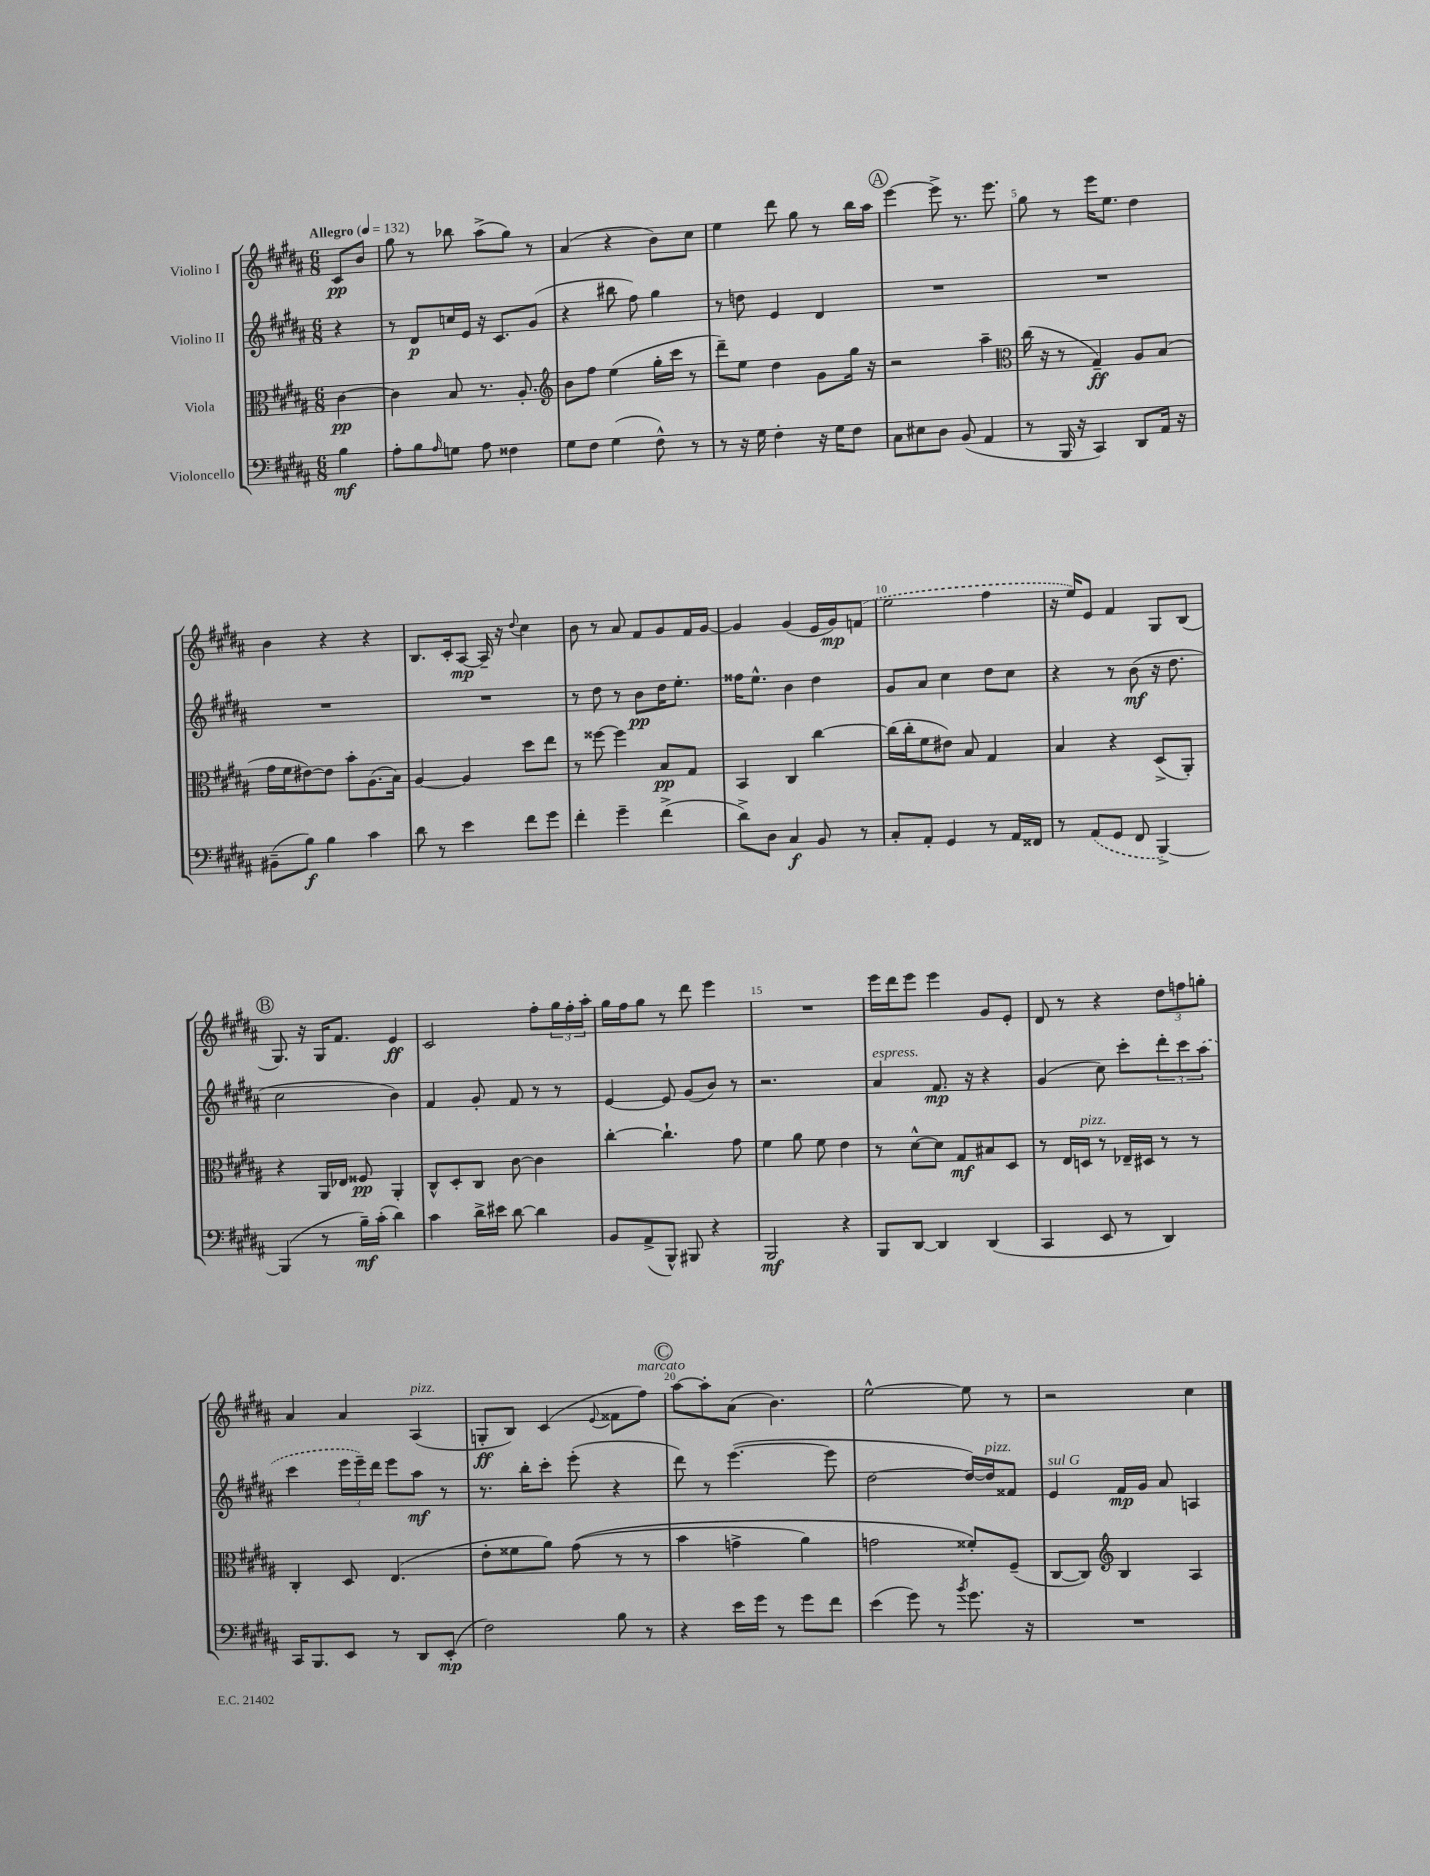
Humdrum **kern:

**kern	**dynam	**kern	**dynam	**kern	**dynam	**kern	**dynam
*part4	*part4	*part3	*part3	*part2	*part2	*part1	*part1
*staff4	*staff4	*staff3	*staff3	*staff2	*staff2	*staff1	*staff1
*I"Violoncello	*	*I"Viola	*	*I"Violino II	*	*I"Violino I	*
*clefF4	*	*clefC3	*	*clefG2	*	*clefG2	*
*k[f#c#g#d#a#]	*	*k[f#c#g#d#a#]	*	*k[f#c#g#d#a#]	*	*k[f#c#g#d#a#]	*
*M6/8	*	*M6/8	*	*M6/8	*	*M6/8	*
*MM132	*	*MM132	*	*MM132	*	*MM132	*
=	=	=	=	=	=	=	=
!	!	!	!	!	!	!LO:TX:a:B:t=Allegro	!
4B\	mf	[4c#\	pp	4r	.	8c#/L	pp
.	.	.	.	.	.	8b/J	.
=1	=1	=1	=1	=1	=1	=1	=1
8A#'\L	.	4c#\]	.	8r	.	8gg#\	.
8B\	.	.	.	8d#/L	p	8r	.
16qqA#/	.	.	.	.	.	.	.
8Gn\J	.	8B/	.	16ccn/L	.	8bb-X\	.
.	.	.	.	16e/JJ	.	.	.
8A#\	.	8.r	.	16r	.	(8aa#^\L	.
.	.	.	.	8.c#/L	.	.	.
4F##X\	.	.	.	.	.	8gg#\J)	.
.	.	8.A#'/	.	.	.	.	.
.	.	.	.	(8g#/J	.	8r	.
=2	=2	=2	=2	=2	=2	=2	=2
*	*	*clefG2	*	*	*	*	*
8G#\L	.	8b\L	.	4r	.	(4a#/	.
8F#\J	.	8ff#\J	.	.	.	.	.
(4G#\	.	(4ee\	.	8bb#X\	.	4r	.
.	.	.	.	8ff#\)	.	.	.
8F#^^\)	.	16gg#'\LL	.	4gg#\	.	8b\L)	.
.	.	16ccc#\JJ	.	.	.	.	.
8r	.	8r	.	.	.	8cc#\J	.
=3	=3	=3	=3	=3	=3	=3	=3
8r	.	8ddd#~\L)	.	8r	.	4ee\	.
16r	.	8ee\J	.	8ddn\	.	.	.
16G#\	.	.	.	.	.	.	.
4F#'\	.	4dd#\	.	4e/	.	8ddd#\	.
.	.	.	.	.	.	8gg#\	.
16r	.	8g#\L	.	4d#/	.	8r	.
16G#\KL	.	.	.	.	.	.	.
8F#\J	.	16gg#\Jk	.	.	.	16bb\LL	.
.	.	16r	.	.	.	16aa#\JJ	.
!!LO:REH:place=s1:t=A
=4	=4	=4	=4	=4	=4	=4	=4
8C#\L	.	2r	.	2.r	.	[4eee\	.
8E#X\	.	.	.	.	.	.	.
8D#\J	.	.	.	.	.	8eee^\]	.
(8BB/	.	.	.	.	.	8.r	.
4AA#/	.	4aa#~\	.	.	.	.	.
.	.	.	.	.	.	8.eee\	.
=5	=5	=5	=5	=5	=5	=5	=5
*	*	*clefC3	*	*	*	*	*
8r	.	(16cc#\	.	2.r	.	8gg#\	.
.	.	16r	.	.	.	.	.
16BBB/	.	8r	.	.	.	8r	.
16r	.	.	.	.	.	.	.
4CC#/)	.	4G#~/)	ff	.	.	16eee\KL	.
.	.	.	.	.	.	8.ee\J	.
8DD#/L	.	8A#/L	.	.	.	4dd#\	.
16AA#/Jk	.	(8B/J	.	.	.	.	.
16r	.	.	.	.	.	.	.
!!LO:LB:g=z
=6	=6	=6	=6	=6	=6	=6	=6
(8BB#X~\L	.	16g#\LL	.	2.r	.	4b\	.
.	.	16f#\J	.	.	.	.	.
8B\J)	f	[8e#X\)	.	.	.	.	.
4B\	.	8e#\J]	.	.	.	4r	.
.	.	8b'\L	.	.	.	.	.
4c#\	.	(8.A#\	.	.	.	4r	.
.	.	16B\Jk)	.	.	.	.	.
=7	=7	=7	=7	=7	=7	=7	=7
8d#\	.	[4A#/	.	2.r	.	8.B/L	.
8r	.	.	.	.	.	.	.
.	.	.	.	.	.	16c#'/k	.
4e\	.	4A#/]	.	.	.	[8A#/J	mp
.	.	.	.	.	.	16A#~/]	.
.	.	.	.	.	.	16r	.
.	.	.	.	.	.	8qqdd#/	.
8f#\L	.	8dd#\L	.	.	.	4cc#\	.
8g#\J	.	8ee\J	.	.	.	.	.
=8	=8	=8	=8	=8	=8	=8	=8
4f#'\	.	8r	.	8r	.	8b\	.
.	.	[8ff##X\	.	8dd#\	.	8r	.
4g#~\	.	4ff##\]	.	8r	.	8a#/	.
.	.	.	.	8b\L	pp	8f#/L	.
(4f#^\	.	8B/L	pp	16dd#\K	.	8g#/	.
.	.	.	.	8.ee'\J	.	.	.
.	.	8G#/J	.	.	.	16f#/L	.
.	.	.	.	.	.	[16g#/JJ	.
=9	=9	=9	=9	=9	=9	=9	=9
8d#^\L)	.	4BB/	.	16ff##X\KL	.	4g#/]	.
.	.	.	.	8.ee^^\J	.	.	.
8D#\J	.	.	.	.	.	.	.
4C#/	f	4C#/	.	4b\	.	(4g#/	.
8BB/	.	[4cc#\	.	4dd#\	.	16e/LL	.
.	.	.	.	.	.	16g#/J)	mp
8r	.	.	.	.	.	(8fn/J	.
=10	=10	=10	=10	=10	=10	=10	=10
8C#'/L	.	(16cc#\LL]	.	8g#/L	.	2ee\	.
.	.	16cc#'\J	.	.	.	.	.
8AA#'/J	.	8f#\	.	8a#/J	.	.	.
4GG#/	.	8e#X\J)	.	4cc#\	.	.	.
.	.	8B/	.	.	.	.	.
8r	.	4G#/	.	8dd#\L	.	4ff#\	.
16AA#/LL	.	.	.	8cc#\J	.	.	.
16FF##X/JJ	.	.	.	.	.	.	.
=11	=11	=11	=11	=11	=11	=11	=11
8r	.	4B/	.	4r	.	16r	.
.	.	.	.	.	.	16ee/KL)	.
(8AA#/L	.	.	.	.	.	8e/J	.
8GG#/J	.	4r	.	8r	.	4f#/	.
8FF#/	.	.	.	(8b\	mf	.	.
[4BBB^/)	.	(8D#^/L	.	16r	.	8G#/L	.
.	.	.	.	8.dd#\	.	.	.
.	.	8AA#'/J)	.	.	.	(8B/J	.
!!LO:LB:g=z
!!LO:REH:place=s1:t=B
=12	=12	=12	=12	=12	=12	=12	=12
(4BBB/]	.	4r	.	2cc#\	.	8.G#/)	.
.	.	.	.	.	.	16r	.
8r	.	16AA#/LL	.	.	.	16G#/KL	.
.	.	16E-X/JJ	.	.	.	8.f#/J	.
16B~\LL)	mf	8F##X/	pp	.	.	.	.
(16c#'\JJ	.	.	.	.	.	.	.
4d#\)	.	4AA#'/	.	4b\)	.	4e/	ff
=13	=13	=13	=13	=13	=13	=13	=13
4c#\	.	8C#^^/L	.	4f#/	.	2c#/	.
.	.	8D#'/	.	.	.	.	.
16d#^\LL	.	8C#/J	.	8g#'/	.	.	.
16e#X\JJ	.	.	.	.	.	.	.
[8d#\	.	[8c#\	.	8f#/	.	.	.
4d#\]	.	4c#\]	.	8r	.	8ff#'\L	.
.	.	.	.	8r	.	24gg#\L	.
.	.	.	.	.	.	24ff#'\	.
.	.	.	.	.	.	24aa#'\JJ	.
=14	=14	=14	=14	=14	=14	=14	=14
8BB/L	.	[4cc#'\	.	[4e/	.	16gg#\LL	.
.	.	.	.	.	.	16ff#\J	.
(8AA#^/	.	.	.	.	.	8gg#\J	.
8BBB^^/J)	.	4.cc#`\]	.	8e/]	.	8r	.
8BBB#X/	.	.	.	(8g#/L	.	8ddd#\	.
4r	.	.	.	8b/J)	.	4eee\	.
.	.	8g#\	.	8r	.	.	.
=15	=15	=15	=15	=15	=15	=15	=15
2BBB/	mf	4f#\	.	2.r	.	2.r	.
.	.	8a#\	.	.	.	.	.
.	.	8f#\	.	.	.	.	.
4r	.	4e\	.	.	.	.	.
=16	=16	=16	=16	=16	=16	=16	=16
!	!	!	!	!LO:TX:a:i:t=espress.	!	!	!
8BBB/L	.	8r	.	4a#/	.	16eee\LL	.
.	.	.	.	.	.	16ddd#\J	.
[8DD#/J	.	[8d#^^\L	.	.	.	8eee\J	.
4DD#/]	.	8d#\J]	.	8.f#/	mp	4eee\	.
.	.	8G#/L	mf	.	.	.	.
.	.	.	.	16r	.	.	.
(4DD#/	.	8B#X/	.	4r	.	8g#/L	.
.	.	8D#/J	.	.	.	8e'/J	.
=17	=17	=17	=17	=17	=17	=17	=17
4CC#/	.	8r	.	(4g#/	.	8d#/	.
.	.	16E/LL	.	.	.	8r	.
!	!	!LO:TX:a:i:t=pizz.	!	!	!	!	!
.	.	16Dn/JJ	.	.	.	.	.
8EE/	.	8r	.	8cc#\)	.	4r	.
8r	.	16E-X~/LL	.	8ccc#'\L	.	.	.
.	.	16D#X/JJ	.	.	.	.	.
4DD#/)	.	8r	.	12ddd#'\	.	12dd#\L	.
.	.	.	.	12ccc#\	.	12ffn\	.
.	.	8r	.	.	.	.	.
.	.	.	.	(12aa#\J	.	12ggn'\J	.
!!LO:LB:g=z
=18	=18	=18	=18	=18	=18	=18	=18
16CC#/KL	.	4C#'/	.	4ccc#\	.	4a#/	.
8.BBB/	.	.	.	.	.	.	.
8EE/J	.	8D#/	.	24eee\LL	.	4a#/	.
.	.	.	.	24eee~\)	.	.	.
.	.	.	.	24ddd#\JJ	.	.	.
8r	.	(4.E/	.	8eee\L	.	.	.
!	!	!	!	!	!	!LO:TX:a:i:t=pizz.	!
8DD#/L	.	.	.	8aa#\J	mf	(4A#/	.
(8EE'/J	mp	.	.	8r	.	.	.
=19	=19	=19	=19	=19	=19	=19	=19
2F#\)	.	8e'\L	.	8.r	.	8Gn'/L	ff
.	.	8f##X\	.	.	.	8B/J)	.
.	.	.	.	16bb'\KL	.	.	.
.	.	8a#\J)	.	8ccc#'\J	.	(4c#/	.
.	.	((8g#\	.	(8eee'\	.	.	.
.	.	.	.	.	.	8qqe/	.
8B\	.	8r	.	4r	.	8f##X\L	.
!	!	!	!	!	!	!LO:TX:a:i:t=marcato	!
8r	.	8r	.	.	.	8ff#\J)	.
!!LO:REH:place=s1:t=C
=20	=20	=20	=20	=20	=20	=20	=20
4r	.	4b\	.	8ddd#\)	.	[8aa#\L	.
.	.	.	.	8r	.	8aa#'\]	.
16e\LL	.	4gn^\	.	([4.eee\	.	(8a#\J	.
16g#\JJ	.	.	.	.	.	.	.
8r	.	.	.	.	.	4.b\)	.
8g#\L	.	4a#\)	.	.	.	.	.
8f#\J	.	.	.	8eee\]	.	.	.
=21	=21	=21	=21	=21	=21	=21	=21
(4e\	.	2gn\	.	[2dd#\	.	[2ee^^\	.
8g#\)	.	.	.	.	.	.	.
8r	.	.	.	.	.	.	.
8qb/	.	.	.	.	.	.	.
8.g#\	.	8f##X'/L)	.	16dd#/LL_)	.	8ee\]	.
!	!	!	!	!LO:TX:a:i:t=pizz.	!	!	!
.	.	.	.	16dd#/J]	.	.	.
.	.	(8F#~/J	.	8f##X/J	.	8r	.
16r	.	.	.	.	.	.	.
=22	=22	=22	=22	=22	=22	=22	=22
!	!	!	!	!LO:TX:a:i:t=sul G	!	!	!
2.r	.	[8C#/L	.	4e/	.	2r	.
.	.	8C#/J])	.	.	.	.	.
*	*	*clefG2	*	*	*	*	*
.	.	4B/	.	16f#/LL	mp	.	.
.	.	.	.	16g#/JJ	.	.	.
.	.	.	.	8a#/	.	.	.
.	.	4A#/	.	4An/	.	4cc#\	.
==	==	==	==	==	==	==	==
*-	*-	*-	*-	*-	*-	*-	*-
